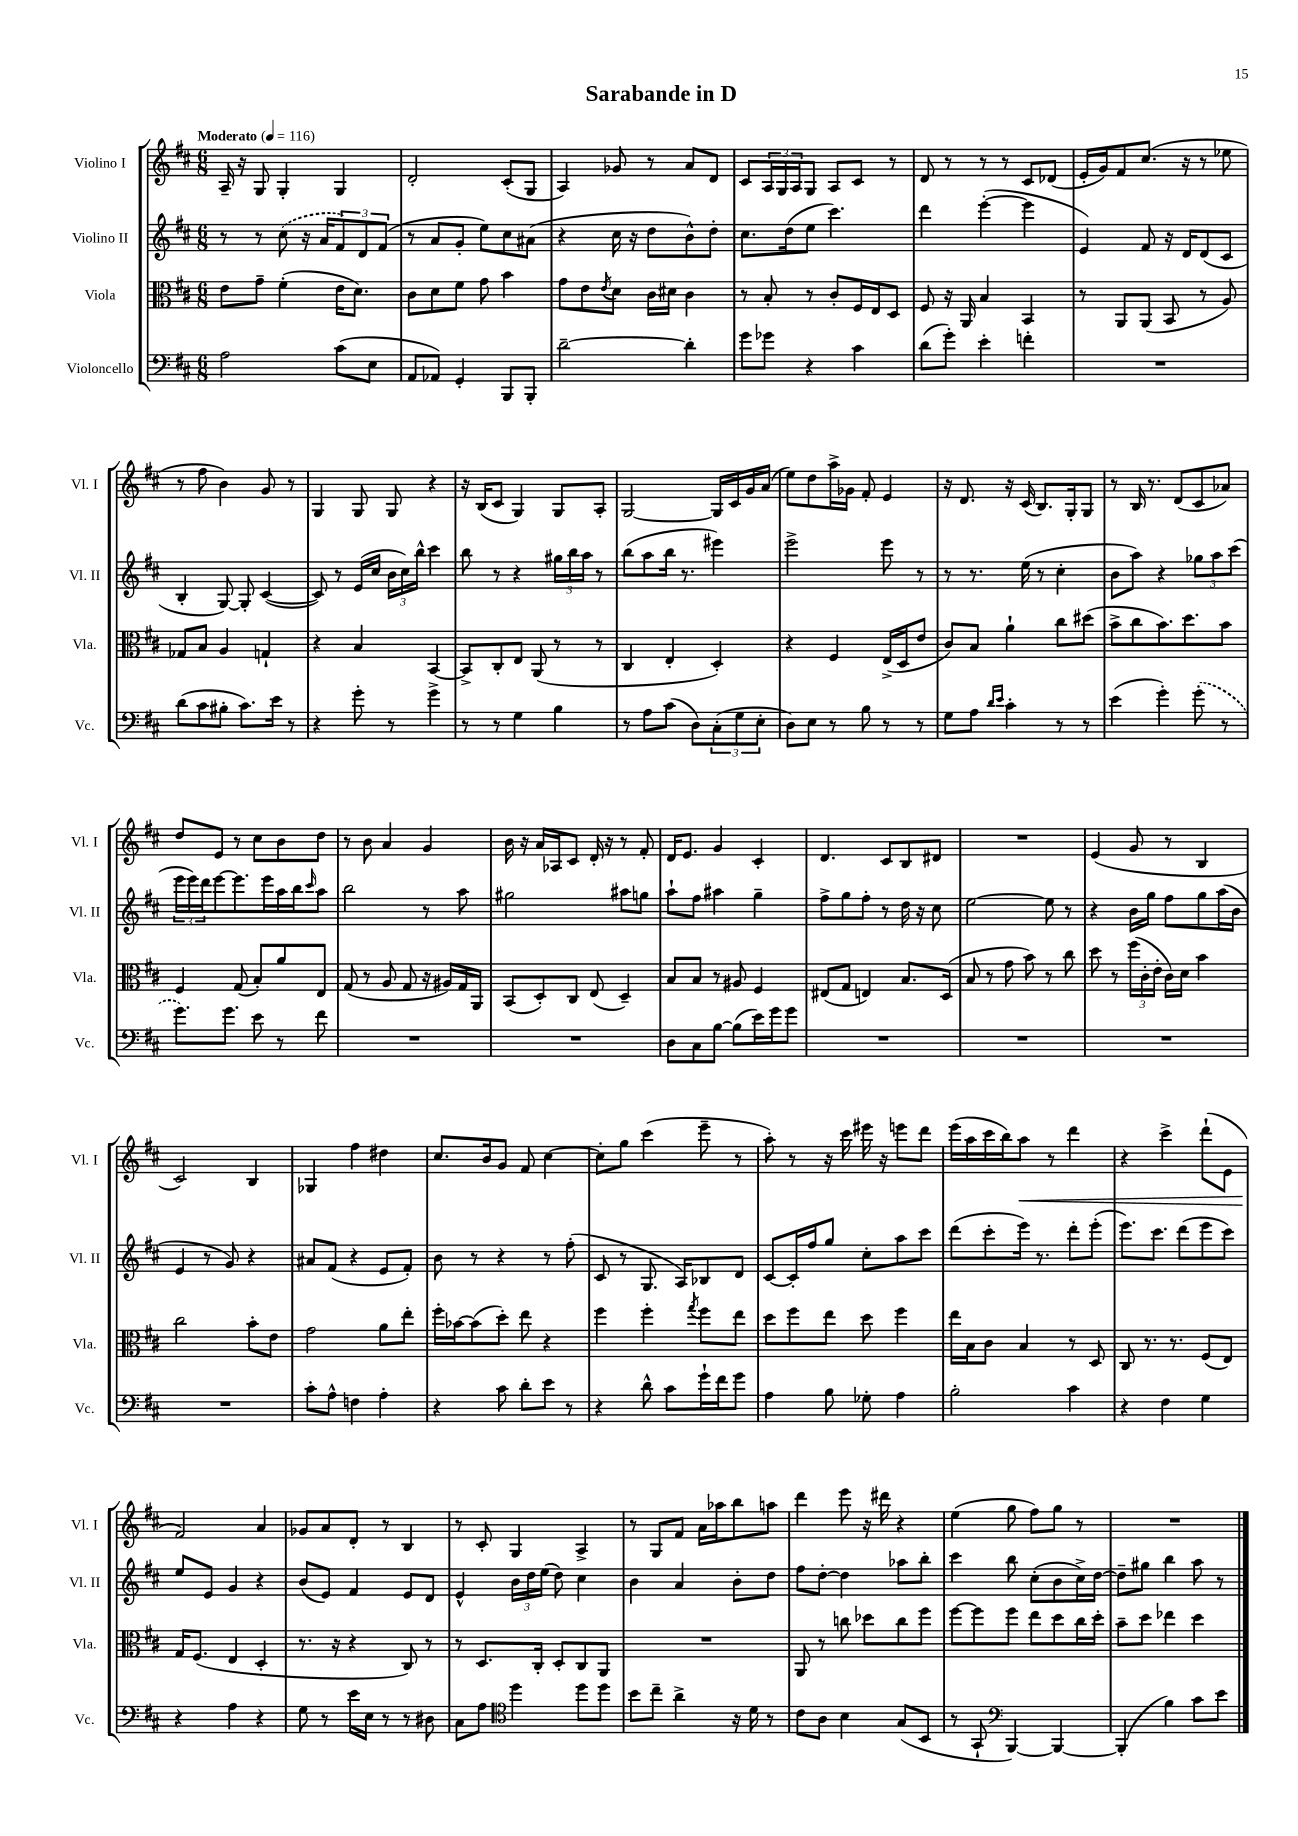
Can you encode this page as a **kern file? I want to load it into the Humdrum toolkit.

**kern	**kern	**kern	**kern	**dynam
*part4	*part3	*part2	*part1	*part1
*staff4	*staff3	*staff2	*staff1	*staff1
*I"Violoncello	*I"Viola	*I"Violino II	*I"Violino I	*
*I'Vc.	*I'Vla.	*I'Vl. II	*I'Vl. I	*
*clefF4	*clefC3	*clefG2	*clefG2	*
*k[f#c#]	*k[f#c#]	*k[f#c#]	*k[f#c#]	*
*M6/8	*M6/8	*M6/8	*M6/8	*
*MM116	*MM116	*MM116	*MM116	*
=1	=1	=1	=1	=1
!	!	!	!LO:TX:a:B:t=Moderato	!
2A\	8e\L	8r	16A~/	.
.	.	.	16r	.
.	8g~\J	8r	8G/	.
.	(4f#'\	(8cc#\	4G'/	.
.	.	16r	.	.
.	.	16a/KL	.	.
(8c#\L	16e\KL	12f#/)	4G/	.
.	8.d\J)	.	.	.
.	.	12d/	.	.
8E\J	.	.	.	.
.	.	(12f#/J	.	.
=2	=2	=2	=2	=2
8AA/L	8c#\L	8r	2d'/	.
8AA-X/J)	8d\	8a/L	.	.
4GG'/	8f#\J	8g'/J	.	.
.	8g\	8ee\L)	.	.
8BBB/L	4b\	8cc#\	(8c#'/L	.
8BBB'/J	.	(8a#X\J	8G/J	.
=3	=3	=3	=3	=3
[2d~\	8g\L	4r	4A/)	.
.	8e\	.	.	.
.	8qe/	.	.	.
.	8d\J	16cc#\	8g-X/	.
.	.	16r	.	.
.	16c#\LL	8dd\L	8r	.
.	16d#X\JJ	.	.	.
4d'\]	4c#\	8b^^\)	8a/L	.
.	.	8dd'\J	8d/J	.
=4	=4	=4	=4	=4
8g\L	8r	8.cc#\L	8c#/L	.
8g-X\J	8B'/	.	24A/L	.
.	.	.	24G/	.
.	.	(16dd\k	.	.
.	.	.	24A/J	.
4r	8r	8ee\J	8G/J	.
.	8c#'/L	4.ccc#\)	8A/L	.
4c#\	16F#/L	.	8c#/J	.
.	16E/J	.	.	.
.	8D/J	.	8r	.
=5	=5	=5	=5	=5
(8d\L	8F#/	4ddd\	8d/	.
8g'\J)	16r	.	8r	.
.	16AA/	.	.	.
4e'\	4B/	([4eee'\	8r	.
.	.	.	8r	.
4fn'\	4BB/	4eee\]	8c#/L	.
.	.	.	(8d-X/J	.
=6	=6	=6	=6	=6
2.r	8r	4e/)	16e'/LL	.
.	.	.	16g/J)	.
.	8AA/L	.	8f#/	.
.	(8AA/J	8f#/	(8.cc#/J	.
.	8BB/	16r	.	.
.	.	16d/KL	16r	.
.	8r	(8d/	8r	.
.	8A/)	8c#/J	8ee-X\	.
!!LO:LB:g=z
=7	=7	=7	=7	=7
(8d\L	8G-X/L	4B'/	8r	.
8c#\	8B/J	.	8ff#\	.
8B#X'\J	4A/	[8G/)	4b\)	.
8.c#\L)	.	8G'/]	.	.
.	4Gn`/	([4c#/	8g/	.
16e\Jk	.	.	.	.
8r	.	.	8r	.
=8	=8	=8	=8	=8
4r	4r	8c#/])	4G/	.
.	.	8r	.	.
8g'\	4B/	(16e/LL	8G/	.
.	.	16cc#/JJ	.	.
8r	.	24b\LL	8G/	.
.	.	24cc#\)	.	.
.	.	24bb^^\JJ	.	.
4g^\	[4BB/	4ccc#\	4r	.
=9	=9	=9	=9	=9
8r	8BB^/L]	8bb\	16r	.
.	.	.	(16B/KL	.
8r	8C#'/	8r	8c#/J	.
4G\	8E/J	4r	4G/)	.
.	(8AA/	.	.	.
4B\	8r	24gg#X\LL	8G/L	.
.	.	24bb\	.	.
.	.	24aa\JJ	.	.
.	8r	8r	8A'/J	.
=10	=10	=10	=10	=10
8r	4C#/	(8bb\L	[2G/	.
8A\L	.	8aa\	.	.
(8c#\J	4E'/	16bb\Jk	.	.
.	.	8.r	.	.
8D\L)	.	.	.	.
(12C#'\	4D'/)	4eee#X\)	16G/LL]	.
.	.	.	16c#/	.
12G\	.	.	.	.
.	.	.	16g/	.
12E'\J	.	.	.	.
.	.	.	(16a/JJ	.
=11	=11	=11	=11	=11
8D\L)	4r	2eee^\	8ee\L)	.
8E\J	.	.	8dd\	.
8r	4F#/	.	16aa^\L	.
.	.	.	16g-X\JJ	.
8B\	.	.	8f#'/	.
8r	(16E^/LL	8eee\	4e/	.
.	16D/J	.	.	.
8r	8e/J	8r	.	.
=12	=12	=12	=12	=12
8G\L	8c#/L)	8r	16r	.
.	.	.	8.d/	.
8A\J	8B/J	8.r	.	.
16qqd/LL	.	.	.	.
16qqe/JJ	.	.	.	.
4c#'\	4a`\	.	16r	.
.	.	(16ee\	(16c#/	.
.	.	8r	8.B/L)	.
8r	8cc#\L	4cc#'\	.	.
.	.	.	16G'/k	.
8r	(8dd#X\J	.	8G/J	.
=13	=13	=13	=13	=13
(4e\	8b^\L	8b\L	8r	.
.	8cc#\	8aa\J)	16B/	.
.	.	.	8.r	.
4g'\)	8.b\)	4r	.	.
.	.	.	(8d/L	.
.	8.dd\	.	.	.
(8g'\	.	12gg-X\L	8c#/	.
.	.	12aa\	.	.
8r	8b\J	.	8a-X/J)	.
.	.	(12ccc#\J	.	.
!!LO:LB:g=z
=14	=14	=14	=14	=14
8.g\L)	4F#/	24eee\LL	8dd/L	.
.	.	24eee\)	.	.
.	.	24ddd\J	.	.
.	.	[8eee\	8e/J	.
8.g\J	.	.	.	.
.	(8G/	8.eee\]	8r	.
8e\	8B'/L)	.	8cc#\L	.
.	.	16eee\L	.	.
8r	8a/	16aa\	8b\	.
.	.	16bb\J	.	.
.	.	16qqccc#/	.	.
8f#\	8E/J	8aa\J	8dd\J	.
=15	=15	=15	=15	=15
2.r	(8G/	2bb\	8r	.
.	8r	.	8b\	.
.	8A/	.	4a/	.
.	8G/	.	.	.
.	16r	8r	4g/	.
.	16A#X/LL)	.	.	.
.	16G/	8aa\	.	.
.	16AA/JJ	.	.	.
=16	=16	=16	=16	=16
2.r	(8BB/L	2gg#X\	16b\	.
.	.	.	16r	.
.	8D'/)	.	16a/LL	.
.	.	.	16A-X/J	.
.	8C#/J	.	8c#/J	.
.	(8E/	.	16d'/	.
.	.	.	16r	.
.	4D~/)	8aa#X\L	8r	.
.	.	8ggn\J	8f#'/	.
=17	=17	=17	=17	=17
8D\L	8B/L	8aa`\L	16d/KL	.
.	.	.	8.e/J	.
8C#\	8B/J	8ff#\J	.	.
[8B\J	8r	4aa#X\	4g/	.
(8B\L]	8A#X/	.	.	.
16e\L)	4F#/	4gg~\	4c#'/	.
16g\J	.	.	.	.
8g\J	.	.	.	.
=18	=18	=18	=18	=18
2.r	(8E#X/L	8ff#^\L	4.d/	.
.	8G/J	8gg\	.	.
.	4En/)	8ff#'\J	.	.
.	.	8r	8c#/L	.
.	8.B/L	16dd\	8B/	.
.	.	16r	.	.
.	.	8cc#\	8d#X/J	.
.	(16D/Jk	.	.	.
=19	=19	=19	=19	=19
2.r	8B/	[2ee\	2.r	.
.	8r	.	.	.
.	8g\	.	.	.
.	8b\)	.	.	.
.	8r	8ee\]	.	.
.	8cc#\	8r	.	.
=20	=20	=20	=20	=20
2.r	8dd\	4r	(4e/	.
.	8r	.	.	.
.	(24ff#\LL	16b\LL	8g/	.
.	24c#'\	.	.	.
.	.	16gg\JJ	.	.
.	24e'\JJ	.	.	.
.	16c#\LL)	8ff#\L	8r	.
.	16d\JJ	.	.	.
.	4b\	8gg\	4B/	.
.	.	(16aa\L	.	.
.	.	16b\JJ	.	.
!!LO:LB:g=z
=21	=21	=21	=21	=21
2.r	2cc#\	4e/	2c#/)	.
.	.	8r	.	.
.	.	8g/)	.	.
.	8b'\L	4r	4B/	.
.	8e\J	.	.	.
=22	=22	=22	=22	=22
8c#'\L	2g\	8a#X/L	4G-X/	.
8A^^\J	.	(8f#/J	.	.
4Fn\	.	4r	4ff#\	.
4A'\	8a\L	8e/L	4dd#X\	.
.	8ee'\J	8f#'/J)	.	.
=23	=23	=23	=23	=23
4r	16ff#'\LL	8b\	8.cc#/L	.
.	[16b-X\J	.	.	.
.	(8b-\]	8r	.	.
.	.	.	16b/k	.
8c#\	8dd'\J)	4r	8g/J	.
8d'\L	8ee\	.	8f#/	.
8e\J	4r	8r	[4cc#\	.
8r	.	(8ff#'\	.	.
=24	=24	=24	=24	=24
4r	4ff#\	8c#/	8cc#'\L]	.
.	.	8r	8gg\J	.
8d^^\	4ff#'\	8.G/	(4ccc#\	.
8c#\L	.	.	.	.
.	.	16A/KL)	.	.
.	8qgg/	.	.	.
16g`\L	8ff#\L	8B-X/	8eee~\	.
16f#\J	.	.	.	.
8g\J	8ee\J	8d/J	8r	.
=25	=25	=25	=25	=25
4A\	8dd\L	[8c#/L	8aa'\)	.
.	8ff#\	16c#'/L]	8r	.
.	.	16ff#/J	.	.
8B\	8ee\J	8gg/J	16r	.
.	.	.	16ccc#\	.
8G-X'\	8dd\	8cc#'\L	16eee#X\	.
.	.	.	16r	.
4A\	4ff#\	8aa\	8eeen\L	.
.	.	8ccc#\J	8ddd\J	.
=26	=26	=26	=26	=26
2B'\	16ee\LL	(8ddd\L	(16eee\LL	.
.	16B\J	.	16aa\	.
.	8c#\J	8ccc#'\	16ccc#\	.
.	.	.	16bb\J)	.
!	!	!	!	!LO:HP:b
.	4B/	16eee\Jk)	8aa\J	<
.	.	8.r	.	.
.	.	.	8r	.
4c#\	8r	8ddd'\L	4ddd\	.
.	8D/	(8eee'\J	.	.
=27	=27	=27	=27	=27
4r	8C#/	8.eee\L)	4r	.
.	8.r	.	.	.
.	.	8.ccc#\J	.	.
4F#\	.	.	4ccc#^\	.
.	8.r	.	.	.
.	.	(8ddd\L	.	.
4G\	(8F#/L	8eee\	(8ddd`\L	.
.	8E/J)	8ccc#\J)	8e\J	.
!!LO:LB:g=z
=28	=28	=28	=28	=28
4r	16G/KL	8ee/L	2f#/)	.
.	(8.F#/J	.	.	.
.	.	8e/J	.	.
4A\	4E/	4g/	.	.
4r	4D'/	4r	4a/	[
=29	=29	=29	=29	=29
8G\	8.r	(8b/L	8g-X/L	.
8r	.	8e/J)	8a/	.
.	16r	.	.	.
16e\LL	4r	4f#/	8d'/J	.
16E\JJ	.	.	.	.
8r	.	.	8r	.
8r	8C#/)	8e/L	4B/	.
8D#X\	8r	8d/J	.	.
=30	=30	=30	=30	=30
8C#\L	8r	4e^^/	8r	.
8A\J	8.D/L	.	8c#'/	.
*clefC4	*	*	*	*
4dd\	.	24b\LL	4G/	.
.	.	24dd\	.	.
.	16C#'/Jk	.	.	.
.	.	(24ee\JJ	.	.
.	8D'/L	8dd\)	.	.
8dd\L	8C#/	4cc#\	4A^/	.
8dd\J	8AA/J	.	.	.
=31	=31	=31	=31	=31
8b\L	2.r	4b\	8r	.
8cc#~\J	.	.	8G/L	.
4a^\	.	4a/	8f#/J	.
.	.	.	16a\LL	.
.	.	.	16aa-X\J	.
16r	.	8b'\L	8bb\	.
16d\	.	.	.	.
8r	.	8dd\J	8aan\J	.
=32	=32	=32	=32	=32
8c#\L	8AA/	8ff#\L	4ddd\	.
8A\J	8r	[8dd'\J	.	.
4B\	8ccn\	4dd\]	8eee\	.
.	8dd-X\L	.	16r	.
.	.	.	16ddd#X\	.
(8G/L	8cc\	8aa-X\L	4r	.
8BB/J	8ff#\J	8bb'\J	.	.
=33	=33	=33	=33	=33
8r	[8ff#\L	4ccc#\	(4ee\	.
8GG`/	8ff#\]	.	.	.
*clefF4	*	*	*	*
[4BBB/)	8ff#\J	8bb\	8gg\	.
.	8ee\L	(8cc#'\L	8ff#\L)	.
4BBB/_	8dd\	8b\	8gg\J	.
.	16cc#\L	16cc#^\L)	8r	.
.	16dd'\JJ	[16dd\JJ	.	.
=34	=34	=34	=34	=34
(4BBB'/]	8b~\L	8dd~\L]	2.r	.
.	8dd\J	8gg#X\J	.	.
4B\)	4ee-X\	4bb\	.	.
8c#\L	4dd\	8aa\	.	.
8e\J	.	8r	.	.
==	==	==	==	==
*-	*-	*-	*-	*-
